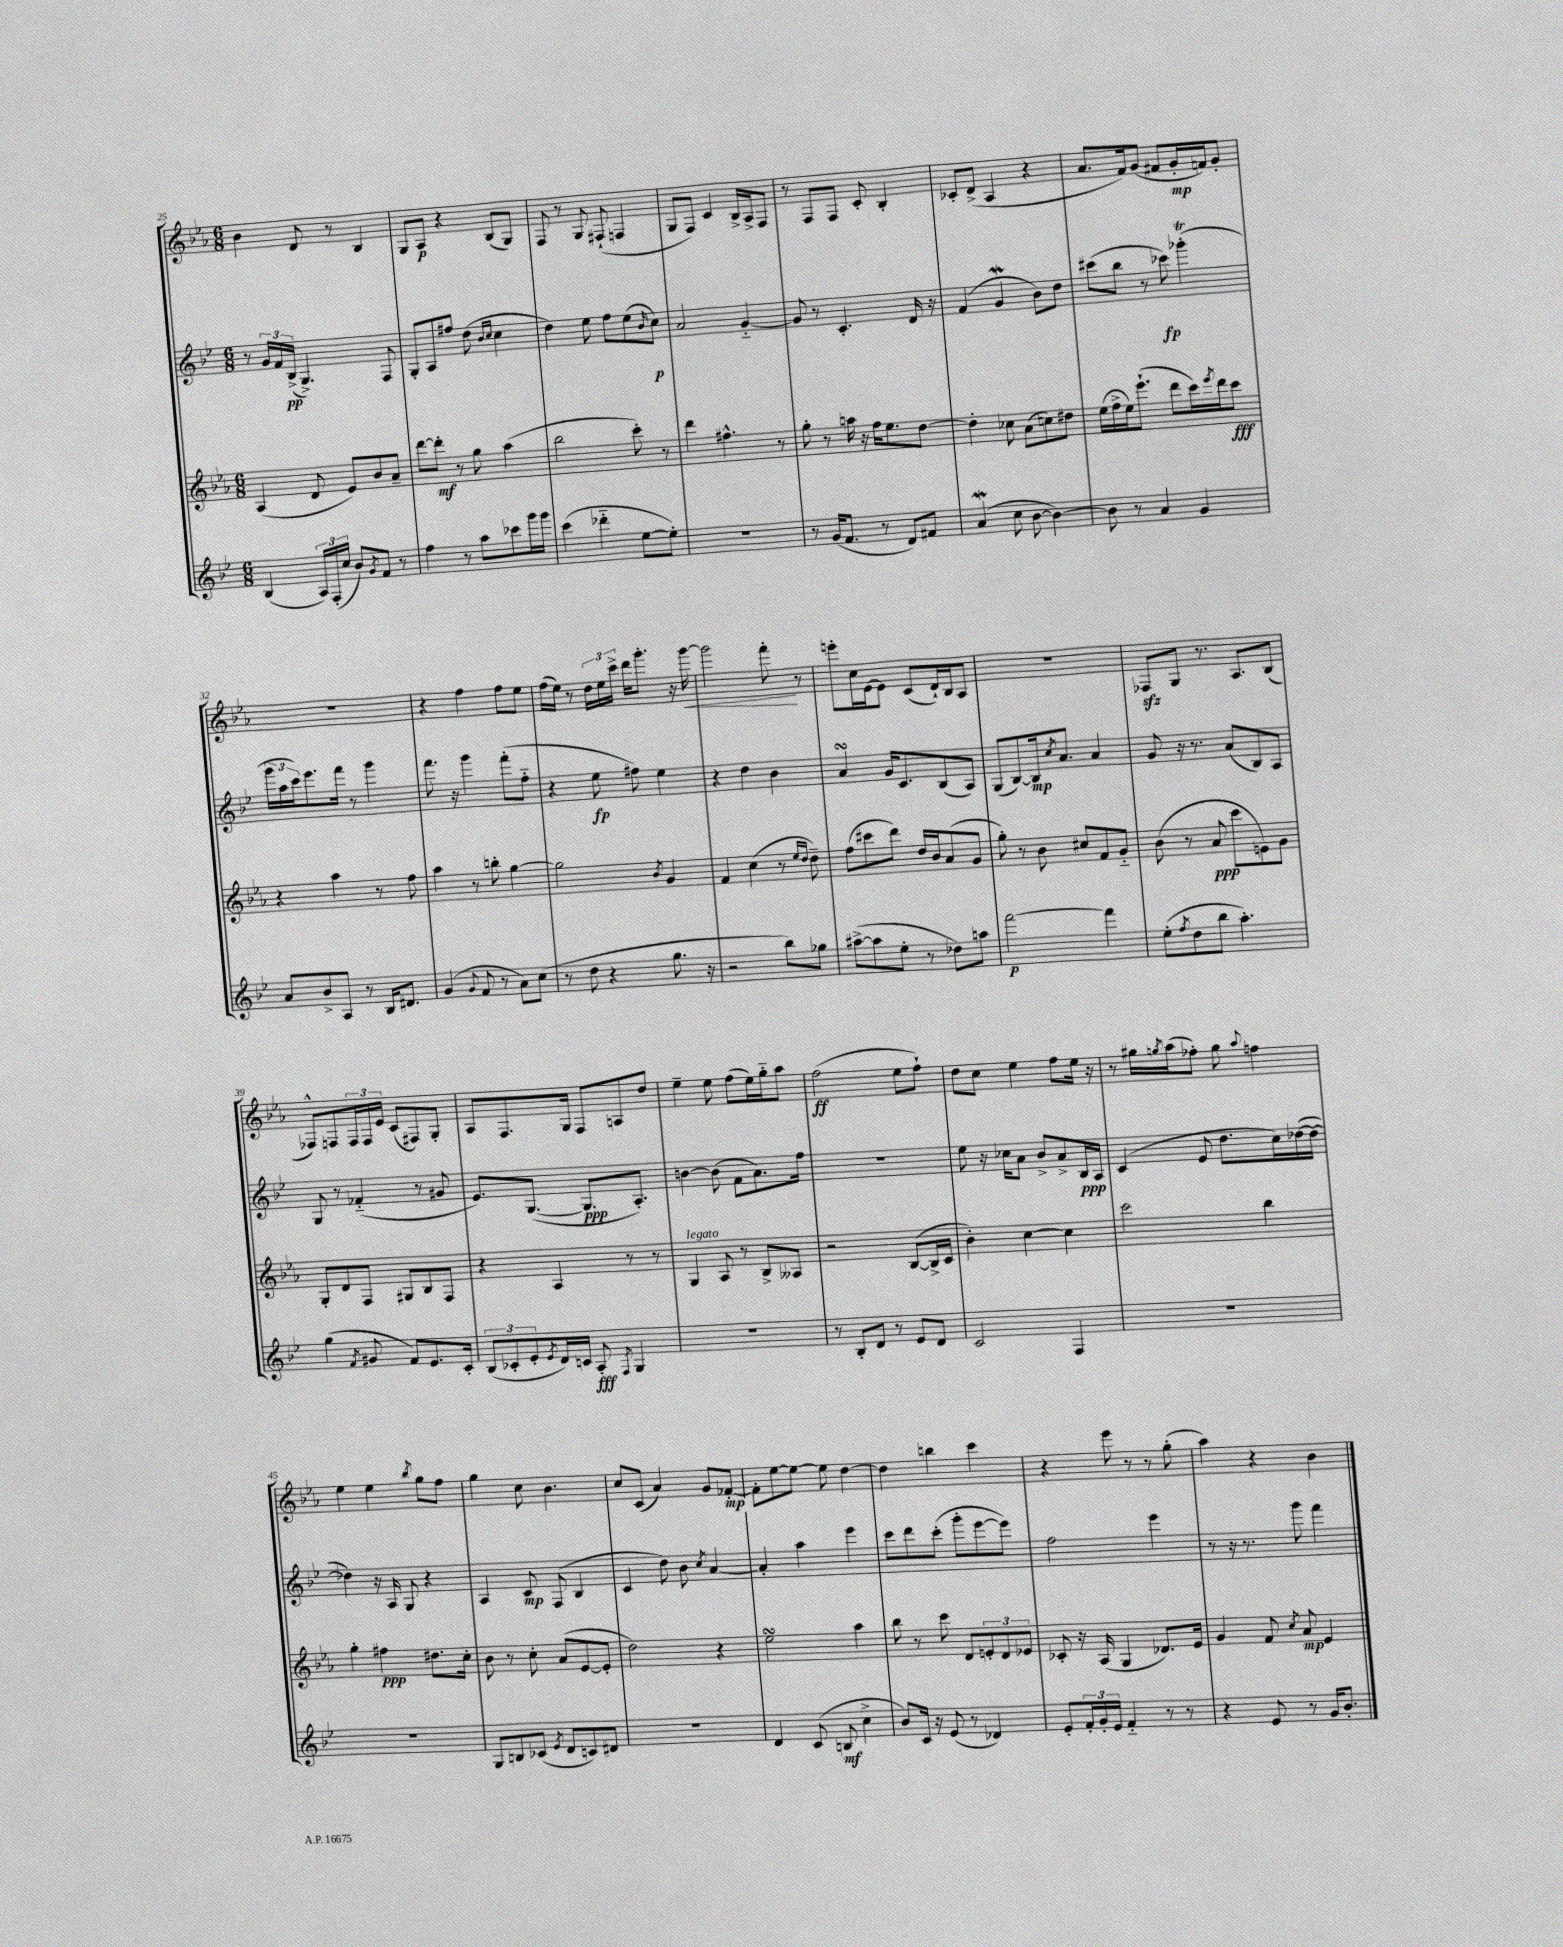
<<
\new StaffGroup <<
\new Staff = "s0" {
    \clef treble \key ees \major \numericTimeSignature \time 6/8
    bes'4 d'8 r8 bes4 |
    g8 aes8\p r4 bes8( g8) |
    f8 r8 g8 fis8-!( f4 |
    g8 f8) c'4 bes16-> aes16-> f8 |
    r8 f8 f8 c'8-. bes4-. |
    ces'8-. d'8->( aes4 r4 |
    aes'8. f'16) g'8( fis'8 g'16-.\mp f'16) g'8-. |
    R2. |
    r4 f''4 f''8 ees''8 |
    f''16( ees''16) r8 \tuplet 3/2 { d''16 ees''16 c'''16-> } d'''16 g'''8.-. r16 g'''16~\< |
    g'''2 f'''8-.\! r8 |
    e'''8-. c''16 ees'16~ ees'8 c'8( d'16-!) bes16 aes8 |
    R2. |
    fes8\sfz g8 r8. aes8. bes8( |
    fes8-^) f8 \tuplet 3/2 { f16 f16 ees'16 } c'8( fis8) g8-. |
    aes8 f8. g16 f8 a8 d''8 |
    ees''4-- ees''8 f''8( ees''16) g''16-_ aes''8 |
    f''2\ff( ees''8 f''8-!) |
    d''8 c''8 ees''4 f''8 ees''16 r16 |
    r8 gis''16 \acciaccatura { g''8 } aes''16( fes''8-.) g''8 \appoggiatura { aes''8 } f''4 |
    ees''4 ees''4 \acciaccatura { bes''8 } g''8 f''8 |
    g''4 c''8 bes'4. |
    c''8 c'8( aes'4) g'8 fes'8~-.\mp |
    fes'8-. ees''8~ ees''8~ ees''8 d''4~ |
    d''4 b''4 c'''4 |
    r4 ees'''8 r8 r8 g''8-.( |
    aes''4) r4 bes'4 \bar "|." |
}
\new Staff = "s1" {
    \clef treble \key bes \major \numericTimeSignature \time 6/8
    r8 \tuplet 3/2 { g'16 f'16 bes16->\pp( } g4.->) f8 |
    g8-. a8 fis''8 d''8( \grace { bes'16 c''16 } c''4 |
    d''4) ees''8 f''8 ees''8( \grace { bes'16 } c''8\p) |
    a'2 g'4~-_ |
    g'8 r8 c'4.-. d'16 r16 |
    f'4( g'4\mordent bes'8) d''8 |
    cis'''8( bes''8 r8 ces'''8\fp) ges'''4-.\trill( |
    \tuplet 3/2 { g'''16 a''16 c'''16) } ees'''8. f'''16 r8 g'''4 |
    f'''8. r16 g'''4 f'''8-.( f''8-_ |
    r4 ees''8\fp fis''8) ees''4 |
    r4 d''4 bes'4 |
    a'4\turn g'16 c'8. bes8( a8) |
    g8( bes8~) bes16\mp \acciaccatura { c''8 } a'8. a'4 |
    g'8 r16 r8. a'8( bes8) a8 |
    g8 r8 fes'4-_( r8 gis'8 |
    ees'8.) g8.~( g8.\ppp a8.-.) |
    b'4~ b'8( f'8 a'8.) f''16 |
    R2. |
    ees''8 r16 ces''16 a'8 bes'8-> a'8-> bes16\ppp a16 |
    c'4( ees'8 d''8. c''16) des''16~( des''16~ |
    des''4) r16 a16 g8 r4 |
    a4 c'8\mp f8( bes4 |
    c'4 d''8) bes'8 \acciaccatura { c''8 } a'4~ |
    a'4-. a''4 ees'''4 |
    c'''8 d'''8 c'''8-.( g'''8-. ees'''8~ ees'''8) |
    f''2 ees'''4 |
    r8 r16 r8. g'''8 f'''4 \bar "|." |
}
\new Staff = "s2" {
    \clef treble \key ees \major \numericTimeSignature \time 6/8
    aes4( d'8 ees'8) bes'8 aes'8-- |
    d'''8~ d'''8-.\mf r8 g''8 aes''4( |
    bes''2 c'''8-.) r8 |
    d'''4 fis''4.-^ r8 |
    g''8-. r8 a''16 r16 f''16 ees''8. d''8~ |
    d''4-. ces''8 aes'8( c''8) dis''8 |
    ees''16( f''16-> ees''16) ees'''8.-!( d'''8 c'''16) \acciaccatura { ees'''8 } d'''16 c'''8\fff |
    r4 aes''4 r8 f''8 |
    aes''4 r8 b''8-. g''4~ |
    g''2 \acciaccatura { bes'8 } g'4 |
    f'4 c''4( r8 \grace { ees''16 d''16 } d''8--) |
    f''8( cis'''8 d'''8) d''16 bes'16 aes'8( g'8 |
    g''8-.) r8 bes'8 cis''8 f'8 g'8-_ |
    bes'8( r8 aes'8\ppp c'''8 e'8) g'8 |
    g8-. d'8 f8 gis8 bes8 f8 |
    r4 aes4 r8 r8 |
    g4^\markup { \italic "legato" } aes8 r8 bes8-> aeses8 |
    r2 bes8~( bes16-> c'16 |
    bes'4-.) c''4~ c''4 |
    c'''2 bes''4 |
    g''4-. fis''4\ppp dis''8. c''16-. |
    bes'8 r8 c''8-. aes'8( ees'8~ ees'8-. |
    d''2) r4 |
    ees''2\turn aes''4 |
    bes''8 r8 c'''8 d'8 \tuplet 3/2 { e'8-. d'8 ees'8 } |
    ces'8-. r16 aes16( g4 des'8.) ees'16 |
    g'4 f'8 \acciaccatura { c''8 } aes'8\mp ees'4 \bar "|." |
}
\new Staff = "s3" {
    \clef treble \key bes \major \numericTimeSignature \time 6/8
    bes4( \tuplet 3/2 { a16) f16-.( c''16 } bes'8) \acciaccatura { g'8 } f'8 r8 |
    f''4 r8 a''8 ces'''8 g'''16 g'''16 |
    c'''4( des'''4-_ ees''8~ ees''8-.) |
    R2. |
    r8 g'16( f'8. r8 d'8) fis'8 |
    a'4\mordent( c''8 bes'8~ bes'4~) |
    bes'8 r8 a'4 g'4 |
    a'8 bes'8-> a8 r8 bes16 dis'8. |
    g'4( \appoggiatura { g'8 } f'8 r8 a'8) c''8( |
    r8 d''8 r4 g''8. r16 |
    r2 bes''8) ges''8 |
    ais''8~->( ais''8 ees''8-. r8 des''8) a''8 |
    f'''2~\p f'''4 |
    ees''8-.( \acciaccatura { f''8 } d''8 bes''8 a''4.-.) |
    g''4( \acciaccatura { f'8 } gis'8 f'8) ees'8. c'16-. |
    \tuplet 3/2 { bes8( ces'8-. ees'8-. } \acciaccatura { ees'8 } d'16) c'16 a8-.\fff \acciaccatura { f8 } g4 |
    R2. |
    r8 bes8-. d'8 r8 ees'8 d'8 |
    c'2 f4 |
    R2. |
    R2. |
    g8 b8 ces'8( \acciaccatura { ees'8 } d'8 c'8) dis'8 |
    R2. |
    d'4 c'8( b8\mf c''4-> |
    bes'8) c'16 r16 ees'8( r8 des'4) |
    ees'8-. \tuplet 3/2 { f'16-. g'16-. ees'16 } f'4-_ r8 r8 |
    r4 ees'8 r8 g'16 bes'8.-. \bar "|." |
}
>>
>>
\layout { \context { \Score currentBarNumber = #25 } }
